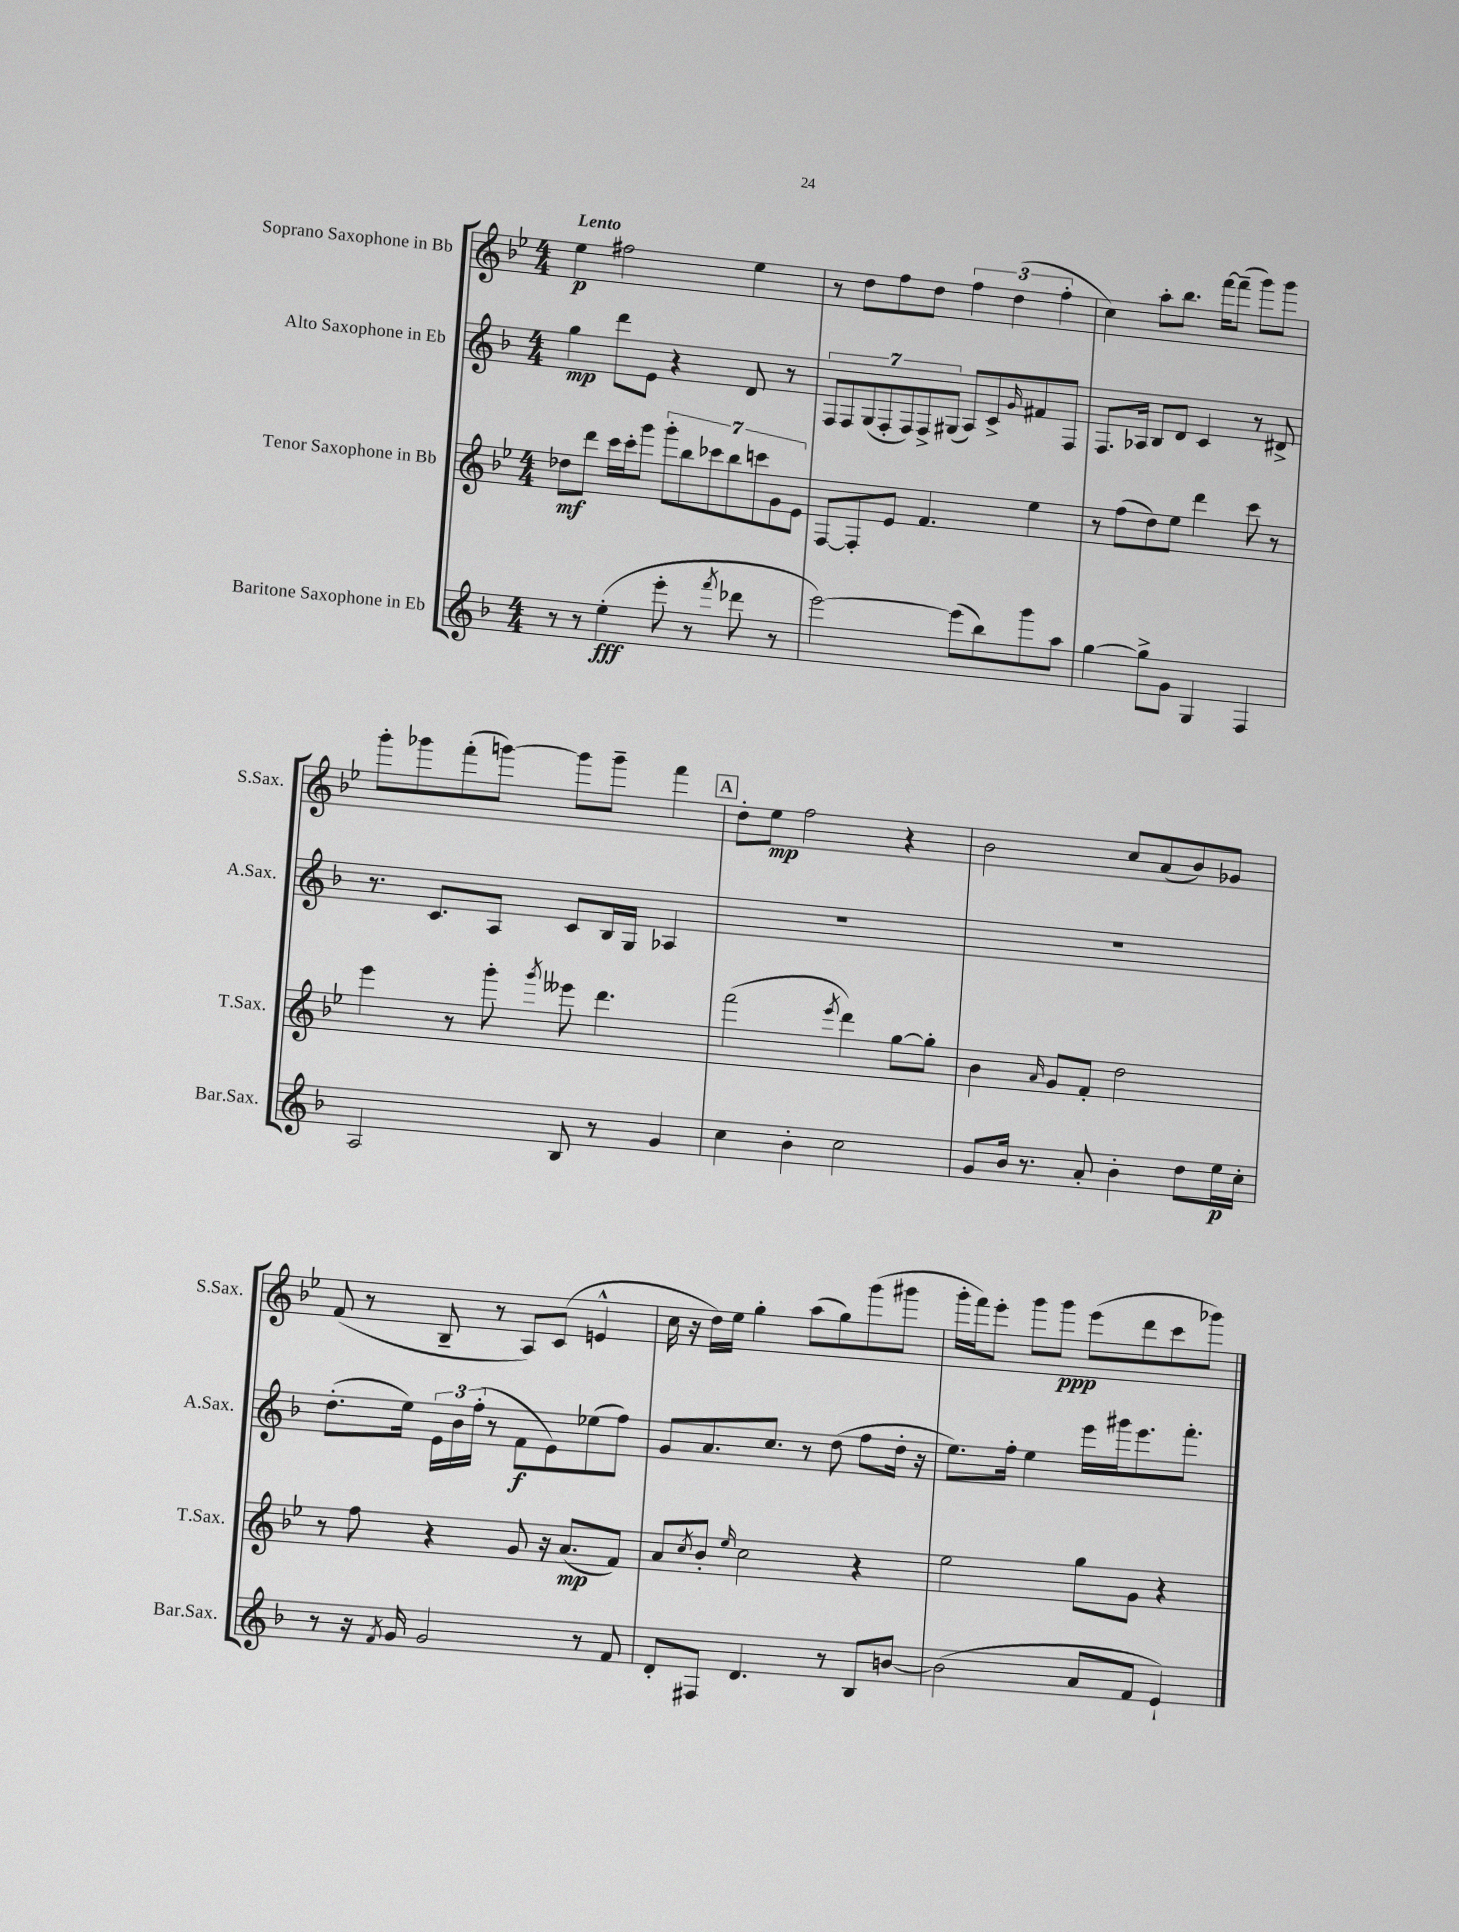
<<
\new StaffGroup <<
\new Staff = "s0" \with { instrumentName = "Soprano Saxophone in Bb" shortInstrumentName = "S.Sax." } {
    \clef treble \key bes \major \numericTimeSignature \time 4/4 \tempo "Lento"
    ees''4\p fis''2 ees''4 |
    r8 d''8 f''8 d''8 \tuplet 3/2 { f''4 d''4( f''4-. } |
    c''4) a''8-. bes''8. f'''16~ f'''8--( g'''8) g'''8 |
    g'''8-. ges'''8 f'''8-.( g'''8~) g'''8 g'''8-- f'''4 |
    \mark \markup { \box "A" } d''8-. ees''8\mp f''2 r4 |
    bes'2 c''8 a'8( bes'8) ges'8 |
    f'8( r8 bes8-- r8 a8) c'8( e'4-^ |
    c''16 r16 d''16) ees''16 g''4-. a''8( g''8) g'''8( gis'''8 |
    g'''16-. f'''16) ees'''8-. g'''8 g'''8\ppp ees'''8( d'''8 c'''8 ges'''8) \bar "|." |
}
\new Staff = "s1" \with { instrumentName = "Alto Saxophone in Eb" shortInstrumentName = "A.Sax." } {
    \clef treble \key f \major \numericTimeSignature \time 4/4
    g''4\mp d'''8 e'8 r4 d'8 r8 |
    \tuplet 7/4 { f8 f8 g8( f8-. f8) f8-> gis8( } a8) c'8-> \grace { g'16 } fis'8 f8 |
    f8. aes16 bes8 d'8 c'4 r8 dis'8-> |
    r8. c'8. a8 c'8 bes16 g16 aes4 |
    \mark \markup { \box "A" } R1 |
    R1 |
    d''8.-.( e''16) \tuplet 3/2 { e'16 bes'16 f''16-.( } r8 f'8\f e'8) ees''8( f''8) |
    g'8 a'8. c''8. r8 d''8( f''8 d''16-. r16 |
    e''8.) f''16-. e''4 e'''16 gis'''16 e'''8. f'''8.-. \bar "|." |
}
\new Staff = "s2" \with { instrumentName = "Tenor Saxophone in Bb" shortInstrumentName = "T.Sax." } {
    \clef treble \key bes \major \numericTimeSignature \time 4/4
    des''8\mf d'''8 c'''16 c'''16-. g'''8 \tuplet 7/4 { g'''8-. bes''8 ces'''8 bes''8 c'''8 g'8 ees'8 } |
    f8~ f8-. ees'8 f'4. ees''4 |
    r8 f''8( d''8) ees''8 d'''4 c'''8 r8 |
    ees'''4 r8 g'''8-. \acciaccatura { g'''8 } eeses'''8 d'''4. |
    \mark \markup { \box "A" } f'''2( \acciaccatura { ees'''8 } d'''4) g''8~ g''8-. |
    bes'4 \grace { a'16 } g'8 f'8-. d''2 |
    r8 f''8 r4 g'8 r16 a'8.\mp( f'8) |
    a'8 \acciaccatura { c''8 } bes'8-. \grace { ees''16 } c''2 r4 |
    ees''2 g''8 g'8 r4 \bar "|." |
}
\new Staff = "s3" \with { instrumentName = "Baritone Saxophone in Eb" shortInstrumentName = "Bar.Sax." } {
    \clef treble \key f \major \numericTimeSignature \time 4/4
    r8 r8 e''4-.\fff( e'''8-. r8 \acciaccatura { f'''8 } des'''8 r8 |
    e'''2~) e'''8( bes''8) g'''8 a''8 |
    g''4~ g''8-> g'8 g4 f4 |
    a2 bes8 r8 g'4 |
    \mark \markup { \box "A" } c''4 bes'4-. c''2 |
    g'8 bes'16 r8. a'8-. bes'4-. d''8 e''16\p c''16-. |
    r8 r16 \acciaccatura { f'8 } g'16 g'2 r8 f'8 |
    d'8-. fis8 d'4. r8 bes8 b'8~ |
    b'2( a'8 f'8 e'4-!) \bar "|." |
}
>>
>>
\layout { \context { \Score \remove "Bar_number_engraver" } }
